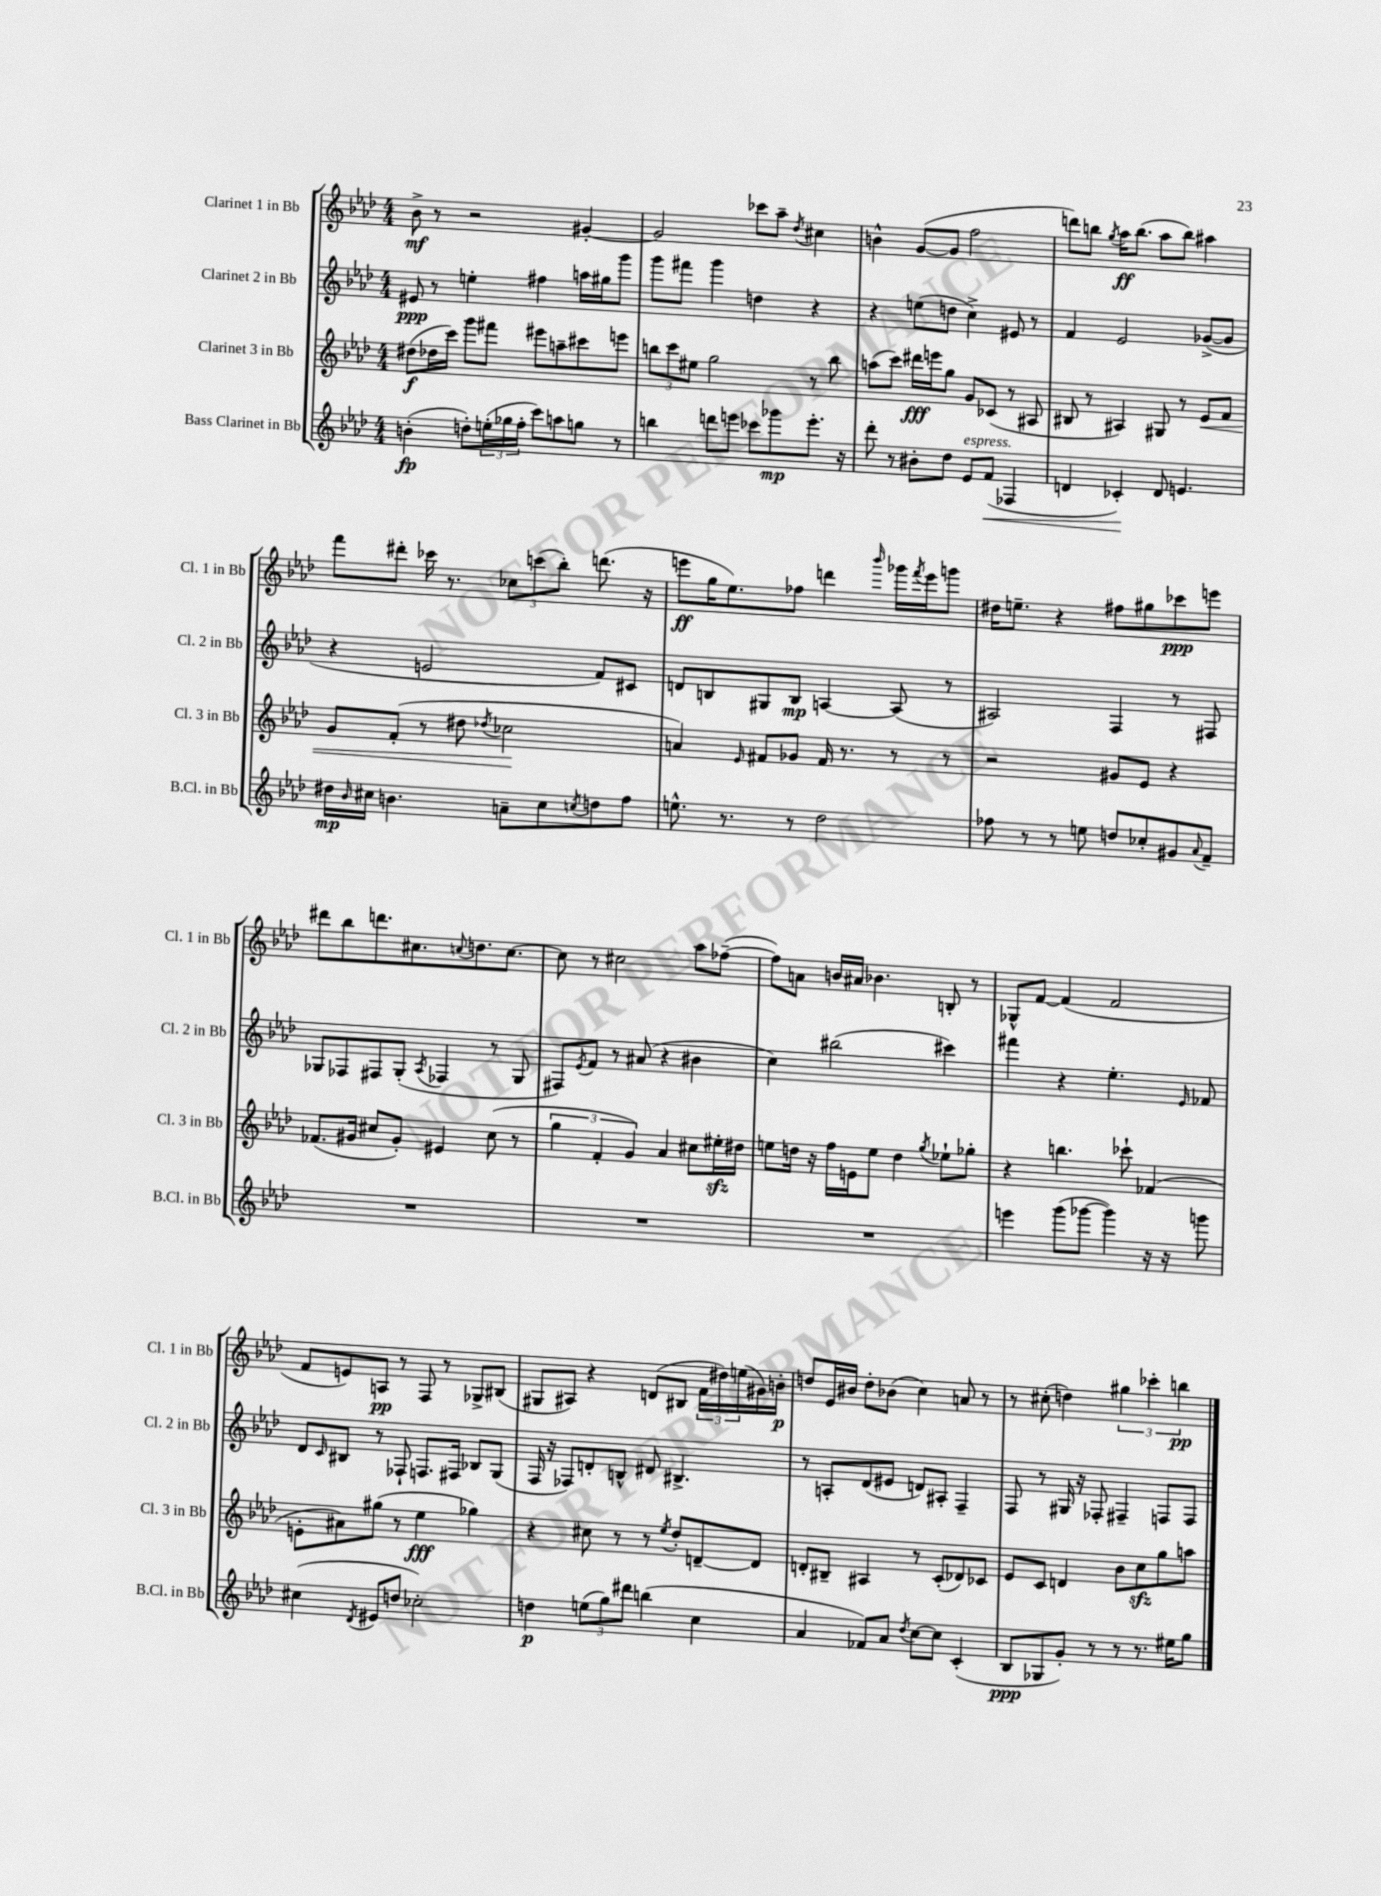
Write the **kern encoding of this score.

**kern	**kern	**kern	**kern
*staff4	*staff3	*staff2	*staff1
*clefG2	*clefG2	*clefG2	*clefG2
*k[b-e-a-d-]	*k[b-e-a-d-]	*k[b-e-a-d-]	*k[b-e-a-d-]
*M4/4	*M4/4	*M4/4	*M4/4
(4b'	(8dd#	8e#	8b-^
.	16dd-	8r	8r
.	16ccc)	.	.
8dd')	8ggg	4ee'	2r
(24ee'	8fff#	.	.
24gg-	.	.	.
24ff'	.	.	.
8ccc)	8eee#	4ff#	.
8aa	8aa~	.	.
8gg	8ccc#	16aa	[4g#'
.	.	16gg#	.
8r	8eee	8ggg	.
=	=	=	=
4bb	12bb	8ggg	2g#]
.	12ccc	.	.
.	.	8fff#	.
.	12ee#	.	.
8ddd	2gg	4ggg	.
8eee	.	.	.
8ccc-	.	4dd	8ccc-
8ggg-	.	.	8aa-~
.	.	.	8qdd-
8.eee'	8r	4r	4cc#
.	8bb	.	.
16r	.	.	.
=	=	=	=
8ddd-'	(8aa	4r	4b^^
8r	8ccc)	.	.
8b#'	16ddd#	(8ee	([8g
.	16eee	.	.
8dd-	8gg	8dd	8g]
8e-	8g	4cc^)	2ff
(8f	(8c-	.	.
4F-	8r	8e#	.
.	8A#	8r	.
=	=	=	=
4d	8B#	4f	8ddd)
.	8r	.	8bb
.	.	.	8qgg
4c-')	4A#)	2e-	16aa-
.	.	.	(8.bb
8d	8G#	.	8aa-
4.e	8r	.	8bb)
.	8e-	([8g-^	4aa#
.	8f	8g-]	.
=	=	=	=
16dd#	8g	4r	8fff
16qqb-	.	.	.
16cc#	.	.	.
4.b	(8f'	.	8ddd#'
.	8r	2e	16ccc-
.	.	.	8.r
.	8dd#	.	.
.	8qdd-	.	.
8a~	2cc-	.	12cc-
.	.	.	(12ccc
8cc#	.	.	.
.	.	.	12bb-')
8qcc	.	.	.
8dd	.	8f)	(8.ddd
8ff	.	8c#	.
.	.	.	16r
=	=	=	=
8.ee^^	4a)	8d	8eee
.	.	8B	16gg
8.r	.	.	8.ee-)
.	16qqe-	.	.
.	8f#	8G#	.
8r	8g-	8B	8ff-
2dd-	16f#	[4A	4ddd
.	8.r	.	.
.	.	.	16qqbbb-
.	8r	(8A]	16ggg-
.	.	.	8qfff
.	.	.	16eee
.	8r	8r	8ggg
=	=	=	=
8ff-	2r	2A#)	16dd#
.	.	.	8.ee~
8r	.	.	.
8r	.	.	4r
8ee	.	.	.
8dd	8g#	4F	8ff#
8cc-'	8e-	.	8gg#
8g#	4r	8r	8ccc-
8qqa-	.	.	.
8f~	.	8F#	8eee
=	=	=	=
1r	(8.f-	8G-	8ddd#
.	.	8F-	8bb-
.	16g#	.	.
.	8cc#	8F#	8.ddd
.	8g#')	(8G-'	.
.	.	.	8.cc#
.	.	8qA-	.
.	4e#	4F-	.
.	.	.	8qqcc
.	.	.	8.dd
.	(8cc#	8r	.
.	.	.	[8.cc
.	8r	8G-	.
=	=	=	=
1r	6gg	8F#)	8cc]
.	.	8qe-	.
.	.	8f	8r
.	6f'	.	.
.	.	8r	2cc#
.	6g)	.	.
.	.	(8a#	.
.	4a-	4r	.
.	8cc#	4b#	8aa-
.	16ee#'	.	([8ff-~
.	16dd#	.	.
=	=	=	=
1r	8ee	4cc)	8ff-])
.	16dd	.	8a
.	16r	.	.
.	16ff	(2bb#	16b
.	16e	.	16a#
.	8ee	.	4.b-
.	4dd	.	.
.	8qgg	.	.
.	8ee-`	4ccc#)	8B'
.	8gg-'	.	8r
=	=	=	=
4eee	4r	4fff#	8G-^^
.	.	.	[8f
(8ggg	4.bb	4r	(4f]
[8ggg-	.	.	.
4ggg-])	.	4.ee-'	2f
.	8ccc-`	.	.
16r	(4f-	.	.
16r	.	.	.
.	.	16qqe-	.
8ggg	.	8f-	.
=	=	=	=
(4cc#	8e'	8d-	8f
.	.	16qqc	.
.	8a#)	8B#	8e)
8qd-	.	.	.
8e#	(8gg#	8r	8A
8dd	8r	8F-`	8r
2cc-')	4ee-	8.F	8F
.	.	.	8r
.	.	16F#	.
.	4gg-)	8B-	8G-^
.	.	(8G	(8B#
=	=	=	=
4dd	4r	16F	8G#
.	.	16r	.
.	.	8F-)	8A#)
(12ee	8cc#	8d'	4r
12gg)	.	.	.
.	8r	8B^^	.
12ddd#	.	.	.
(4bb	8r	8d#	(8d
.	8qee-	.	.
.	8dd-'	4.B#^	8B#
4cc	[8d~	.	24f
.	.	.	24dd#)
.	.	.	(24ee
.	8d]	.	16g#)
.	.	.	16b'
=	=	=	=
4a-	8d'	8r	8dd
.	8B#~	8A'	16e-
.	.	.	16b#
8f-)	4A#	(8d-	8dd'
8a-	.	8e#	(8b-
8qdd-	.	.	.
[8cc	8r	8d)	4cc)
8cc]	(8c'	8A#'	.
(4c'	8d-)	4F~	8a
.	8c-	.	8r
=	=	=	=
8B-	8e-	8F	8r
8G-	8c	8r	(8cc#'
8g')	4d	16G#	4dd)
.	.	16r	.
8r	.	8F-'	.
8r	8b-	4F#~	6gg#
8.r	8cc	.	.
.	.	.	6ccc-'
.	8gg	8F	.
16ee#	.	.	.
.	.	.	6bb
8gg	8aa	8F	.
==	==	==	==
*-	*-	*-	*-
